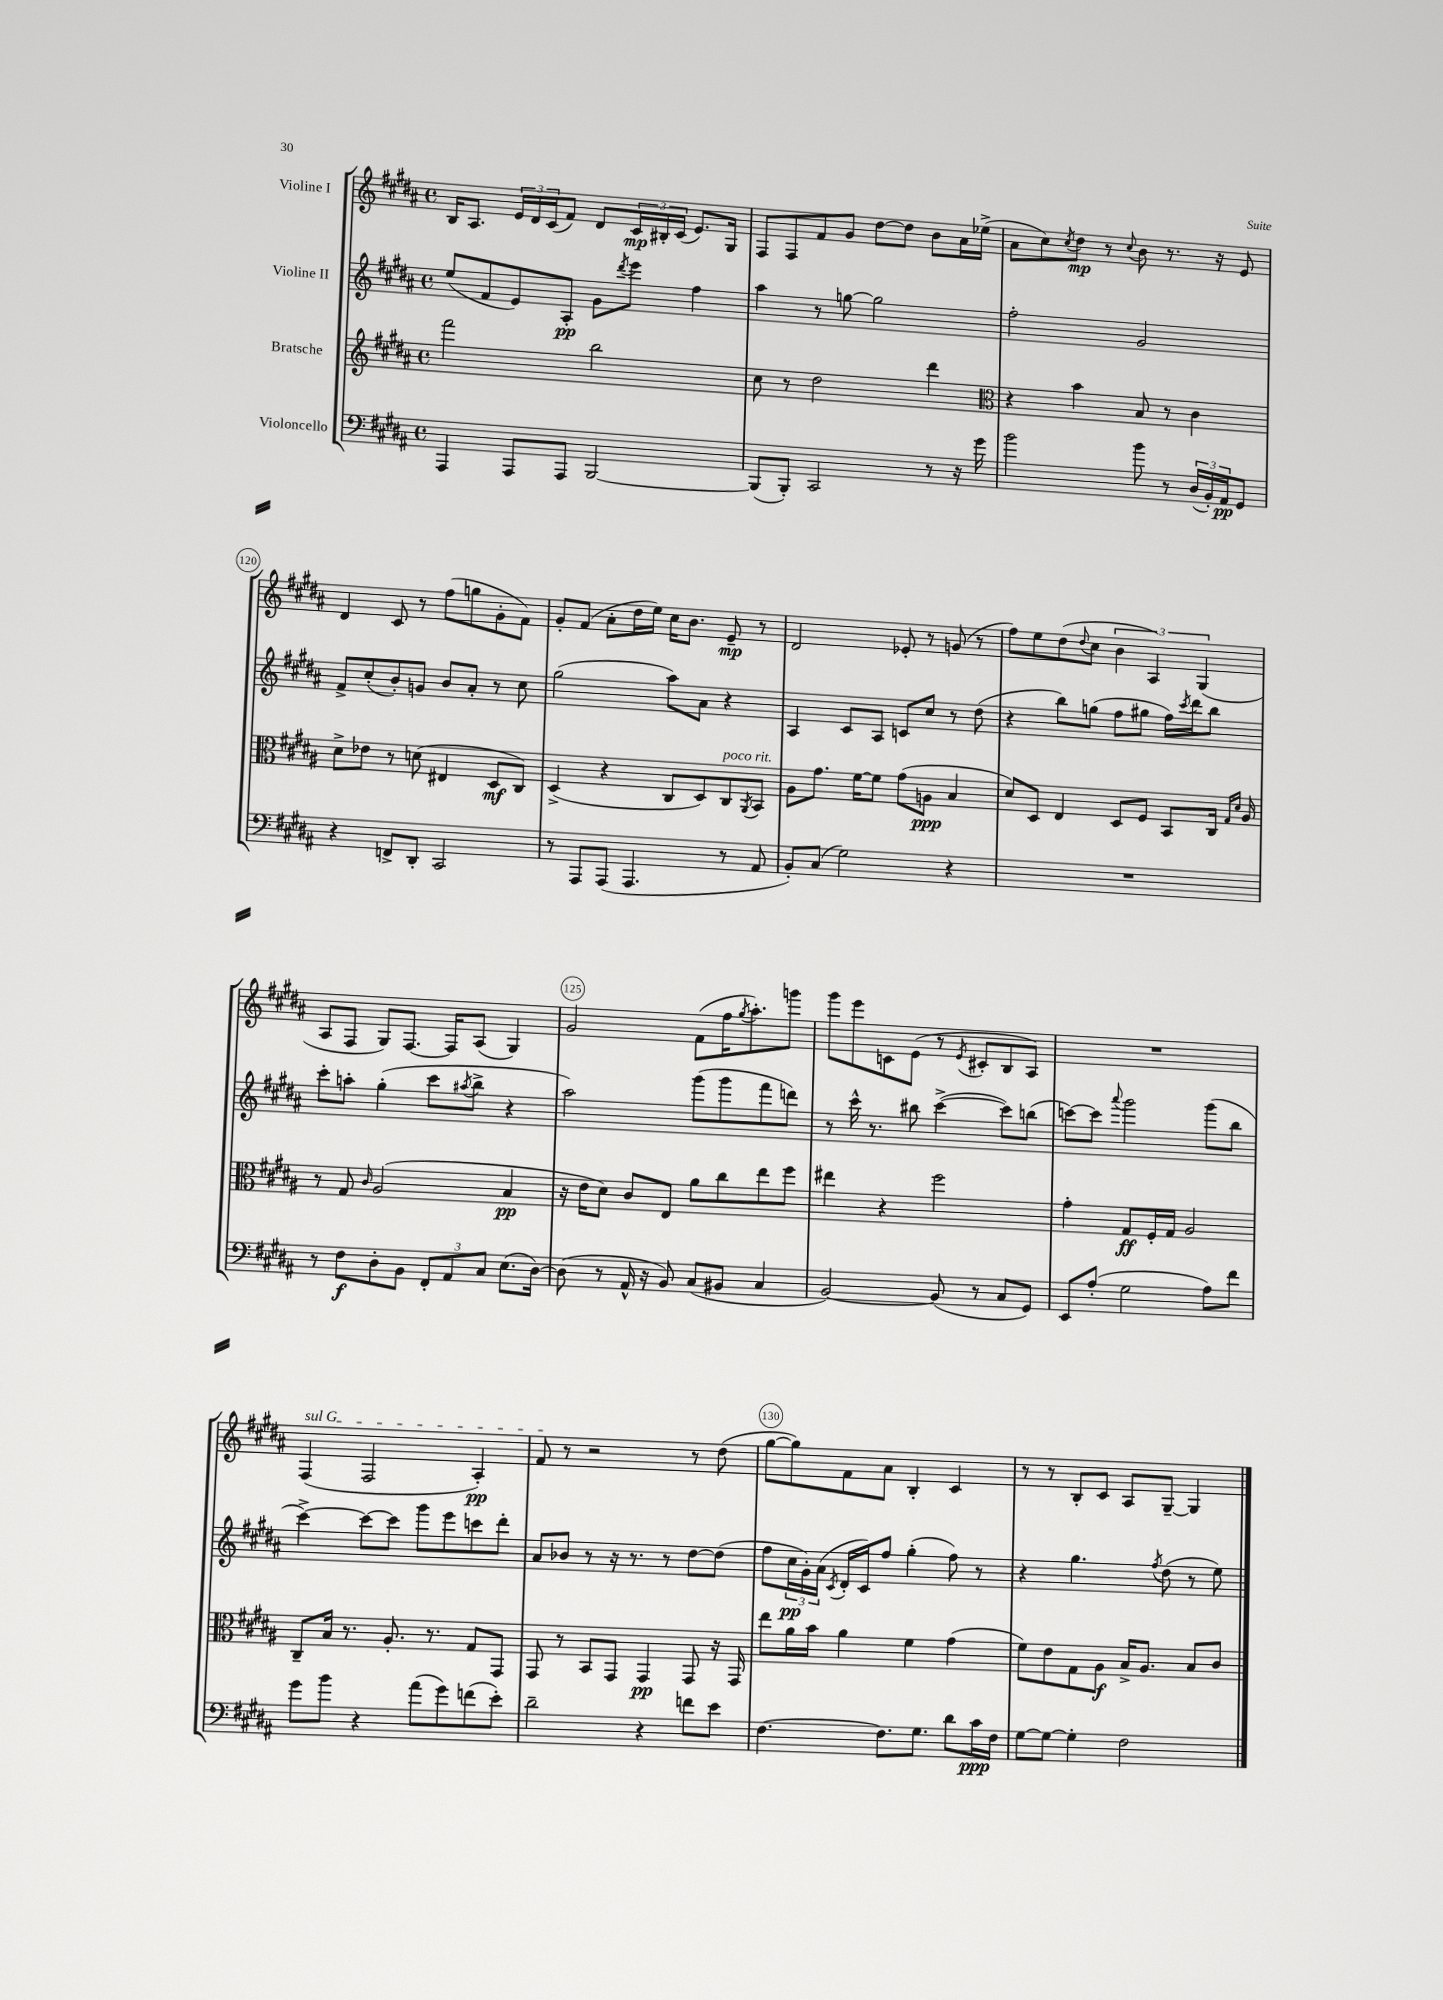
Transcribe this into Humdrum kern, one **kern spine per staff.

**kern	**kern	**kern	**kern
*staff4	*staff3	*staff2	*staff1
*clefF4	*clefG2	*clefG2	*clefG2
*k[f#c#g#d#a#]	*k[f#c#g#d#a#]	*k[f#c#g#d#a#]	*k[f#c#g#d#a#]
*M4/4	*M4/4	*M4/4	*M4/4
*met(c)	*met(c)	*met(c)	*met(c)
4AAA#/	2fff#\	(8ee/L	16B/LK
.	.	.	8.A#/J
.	.	8f#/	.
8AAA#/L	.	8e/)	24e/LL
.	.	.	24d#/
.	.	.	(24c#/J
8AAA#/J	.	8A#'/J	8f#/J)
[2BBB/	2bb\	8g#\L	8d#/L
.	.	8qddd#/	.
.	.	8eee\J	24c#/L
.	.	.	24B#'/
.	.	.	(24c#/JJ
.	.	4ff#\	8.e/L)
.	.	.	16G#/Jk
=	=	=	=
(8BBB/]L	8cc#\	4aa#\	8F#/L
8BBB'/J)	8r	.	8F#/
2CC#/	2dd#\	8r	8f#/
.	.	[8gg\	8g#/J
.	.	2gg\]	[8dd#\L
.	.	.	8dd#\]J
8r	4ddd#\	.	8b\L
16r	.	.	16a#\L
16g#\	.	.	(16ee-^\JJ
=	=	=	=
*	*clefC3	*	*
2b\	4r	2ff#'\	8a#\L
.	.	.	8cc#\)
.	.	.	8qcc#/
.	4b\	.	8dd#\J
.	.	.	8r
.	.	.	8qqcc#/
8b\	8B/	2g#/	8b\
8r	8r	.	8.r
(24D#/LL	4c#\	.	.
24BB'/)	.	.	.
.	.	.	16r
24AA#/J	.	.	.
8GG#/J	.	.	8e/
=	=	=	=
4r	8d#^\L	8f#^/L	4d#/
.	8e-\J	(8cc#'/	.
8FF^/L	8r	8b'/)	8c#/
8DD#'/J	(8d\	8g/J	8r
2CC#/	4E#/	8b/L	(8ff#\L
.	.	8a#'/J	8gg\
.	8D#/L	8r	8g#'\
.	8C#/J)	8cc#\	8f#\J)
=	=	=	=
8r	(4D#^/	(2gg#\	8g#'/L
8AAA#/L	.	.	(8f#/J
(8AAA#/J	4r	.	8a#'\L
4.AAA#/	.	.	16dd#\L
.	.	.	16ee\JJ)
.	8C#/L	8aa#\L)	16cc#\LK
.	.	.	8.b\J
.	8D#/)	8a#\J	.
8r	8C#/	4r	8e~/
.	8qAA#/	.	.
8AA#/	8BB/J	.	8r
=	=	=	=
8BB'/L)	8A#\L	4A#/	2d#/
(8C#/J	8.g#\J	.	.
2G#\)	.	8c#/L	.
.	[16f#\LK	.	.
.	8f#\]J	8A#/J	.
.	(8g#\L	8c/L	8e-'/
.	8A\J	8cc#/J	8r
4r	4B/	8r	(8g/
.	.	(8dd#\	8r
=	=	=	=
1r	8d#/L)	4r	8ff#\L)
.	8D#/J	.	8ee\
.	4E/	8bb\L)	(8dd#\
.	.	.	8qqdd#/
.	.	(8gg\J	8cc#\J
.	8D#/L	8ff#\L	6b\
.	8F#/J	8gg#\J	.
.	.	.	6A#/)
.	8BB/L	16ff#\LL)	.
.	.	8qccc#/	.
.	.	16ddd#\J	.
.	.	.	(6G#/
.	16C#/Jk	8bb\J	.
.	16qqG#/LL	.	.
.	16qqd#/JJ	.	.
.	16A#/	.	.
=	=	=	=
8r	8r	8ccc#'\L	8A#/L
8F#\L	8G#/	8aa'\J	8F#/J
.	16qqc#/	.	.
8D#'\	(2A#/	(4gg#'\	8G#/L)
8BB\J	.	.	[8.F#/J
12FF#'/L	.	8ccc#\L	.
.	.	.	16F#/]LK
12AA#/	.	.	.
.	.	8qaa#/	.
.	.	8bb^\J	(8A#/J
12C#/J	.	.	.
(8.E\L	4B/	4r	4G#/)
[16D#\Jk)	.	.	.
=	=	=	=
(8D#\]	16r	2aa#\)	2g#/
.	16e\LK	.	.
8r	8d#\J)	.	.
16AA#^^/	8c#/L	.	.
16r	.	.	.
8BB/)	8E/J	.	.
(8C#/L	8a#\L	(8ggg#\L	(8f#\L
8BB#/J	8cc#\	8ggg#\	16ff#\K
.	.	.	8qgg#/
.	.	.	8.aa#'\)
4C#/	8ee\	8fff#\	.
.	8ff#\J	8ddd\J)	8ggg\J
=	=	=	=
[2BB/)	4ee#\	8r	8ggg#\L
.	.	16ccc#^^\	8eee\
.	.	8.r	.
.	4r	.	8c\
.	.	8bb#\	(8e\J
(8BB/]	2ff#\	([4ccc#^\	8r
.	.	.	8qe/
8r	.	.	8c#'/L
8C#/L	.	8ccc#\]L)	8B/
8GG#/J)	.	(8bb\J	8A#/J)
=	=	=	=
8EE/L	4g#'\	[8ccc\L)	1r
(8A#'/J	.	8ccc\]J	.
.	.	8qqaaa#/	.
2G#\	8G#/L	2ggg#\	.
.	16F#'/L	.	.
.	16G#/JJ	.	.
.	2A#/	.	.
8A#\L)	.	(8ggg#\L	.
8f#\J	.	8bb\J	.
=	=	=	=
8g#\L	8C#~/L	[4ccc#^\)	(4F#/
8b\J	16B/Jk	.	.
.	8.r	.	.
4r	.	8ccc#\_L	2F#/
.	8.A#'/	8ccc#\]J	.
(8a#\L	.	8ggg#\L	.
.	8.r	.	.
8g#\)	.	8eee\	.
(8f\	8G#/L	8ccc\	4A#'/)
8e'\J)	8GG#/J	8ddd#'\J	.
=	=	=	=
2d#~\	8GG#/	8a#/L	8f#/
.	8r	8b-/J	8r
.	8BB/L	8r	2r
.	8GG#/J	16r	.
.	.	8.r	.
4r	4GG#/	.	.
.	.	8r	.
8f\L	8GG#/	[8dd#\L	8r
8e\J	16r	(8dd#\]J	(8dd#\
.	16GG#/	.	.
=	=	=	=
[4.F#\	8ee\L	8ff#\L	[8gg#\L
.	16a#\L	24cc#\L	8gg#\])
.	.	24g#'\)	.
.	16b\JJ	.	.
.	.	(24a#\JJ	.
.	.	8qc#/	.
.	4a#\	16d#'/LL	8f#\
.	.	16c#/J)	.
8.F#\]L	.	8ff#/J	8a#\J
.	4f#\	(4gg#'\	4B'/
8.G#\J	.	.	.
8d#\L	(4g#\	8ff#\)	4c#/
16c#\L	.	8r	.
16F#\JJ	.	.	.
=	=	=	=
[8G#\L	8f#\L)	4r	8r
8G#\_J	8e\	.	8r
4G#'\]	8G#\	4.gg#\	8B'/L
.	8A#\J	.	8c#/J
2F#\	16B^/LK	.	8A#/L
.	8.A#/J	.	.
.	.	8qff#/	.
.	.	(8dd#\	[8G#~/J
.	8B/L	8r	4G#/]
.	8c#/J	8ee\)	.
==	==	==	==
*-	*-	*-	*-
